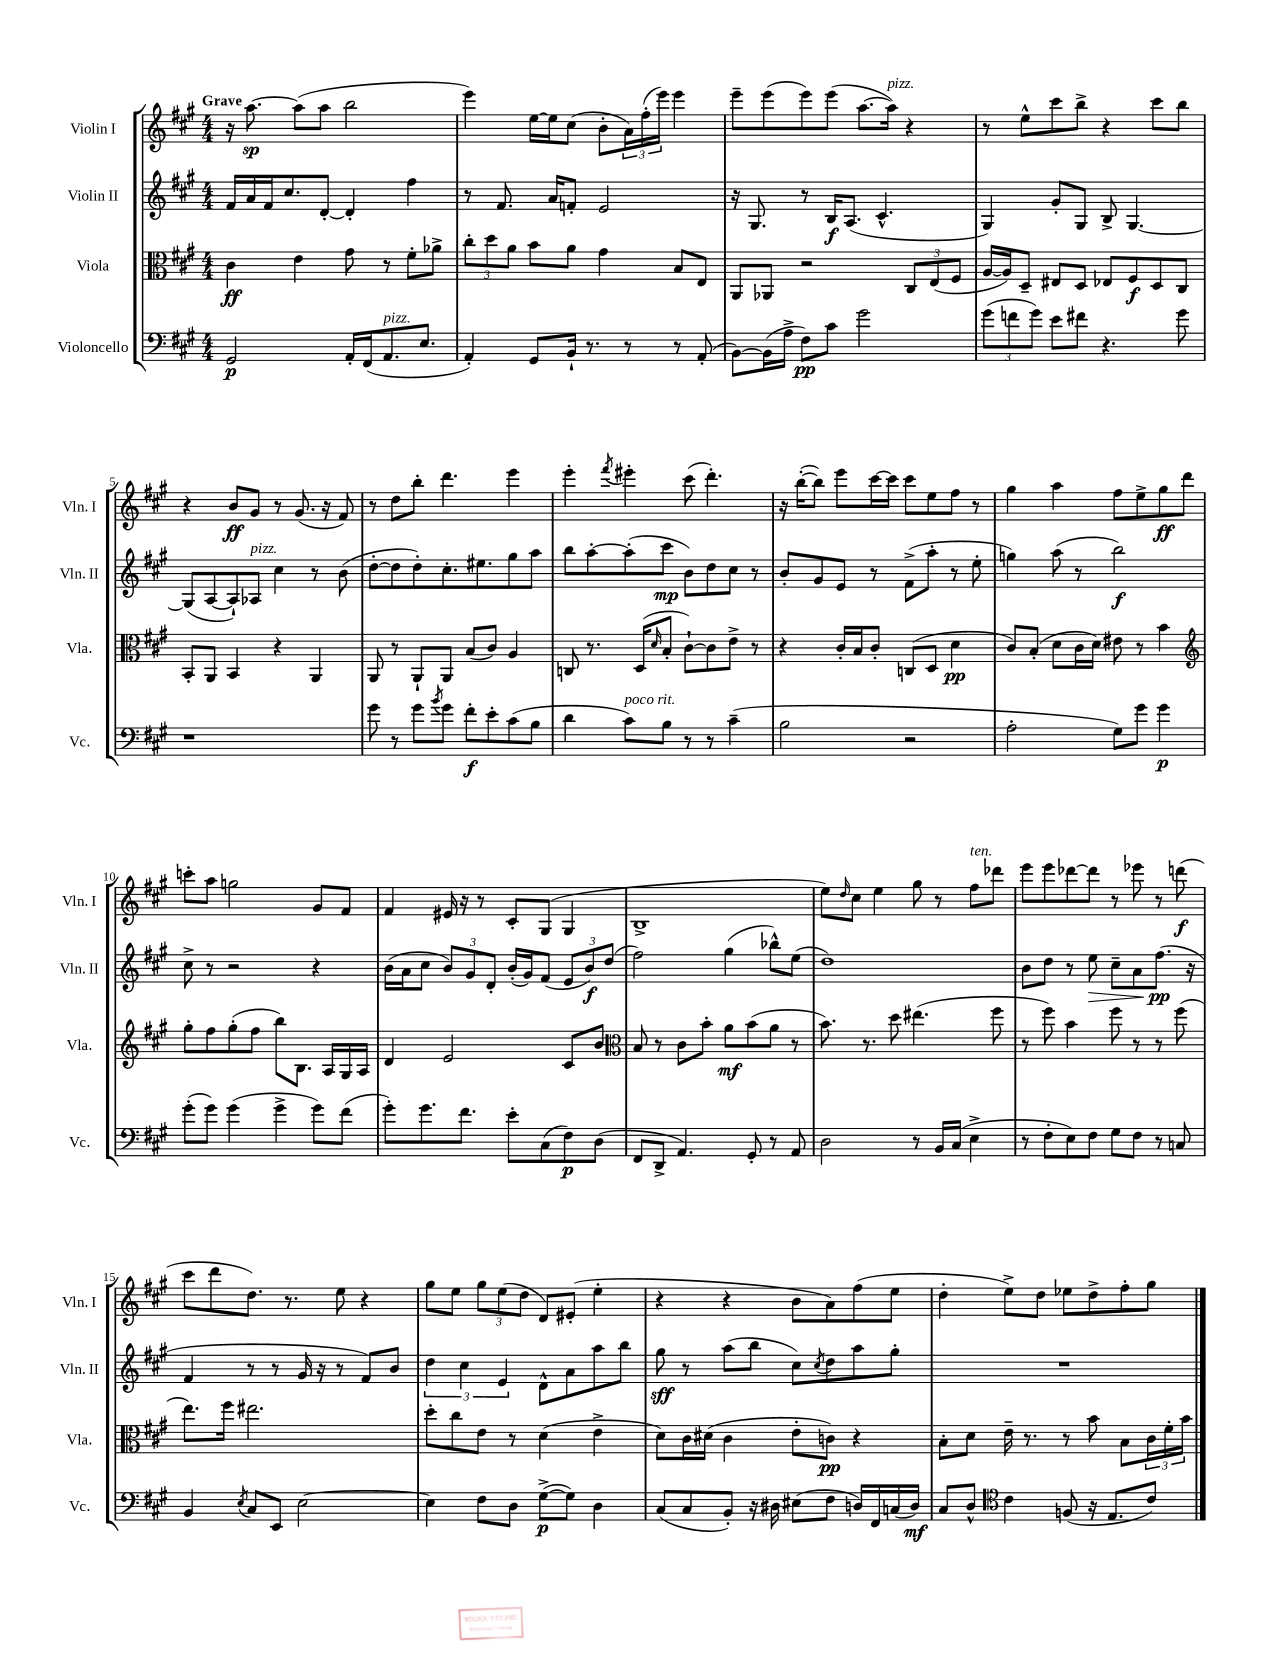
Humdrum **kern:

**kern	**dynam	**kern	**dynam	**kern	**dynam	**kern	**dynam
*part4	*part4	*part3	*part3	*part2	*part2	*part1	*part1
*staff4	*staff4	*staff3	*staff3	*staff2	*staff2	*staff1	*staff1
*I"Violoncello	*	*I"Viola	*	*I"Violin II	*	*I"Violin I	*
*I'Vc.	*	*I'Vla.	*	*I'Vln. II	*	*I'Vln. I	*
*clefF4	*	*clefC3	*	*clefG2	*	*clefG2	*
*k[f#c#g#]	*	*k[f#c#g#]	*	*k[f#c#g#]	*	*k[f#c#g#]	*
*M4/4	*	*M4/4	*	*M4/4	*	*M4/4	*
=1	=1	=1	=1	=1	=1	=1	=1
!	!	!	!	!	!	!LO:TX:a:B:t=Grave	!
2GG#/	p	4c#\	ff	16f#/LL	.	16r	.
.	.	.	.	16a/	.	[8.aa\	sp
.	.	.	.	16f#/J	.	.	.
.	.	.	.	8.cc#/	.	.	.
.	.	4e\	.	.	.	(8aa\L]	.
.	.	.	.	[8d'/J	.	8aa\J	.
16AA'/LL	.	8g#\	.	4d'/]	.	2bb\	.
(16FF#/J	.	.	.	.	.	.	.
!LO:TX:a:i:t=pizz.	!	!	!	!	!	!	!
8.AA/	.	8r	.	.	.	.	.
.	.	8f#'\L	.	4ff#\	.	.	.
8.E/J	.	.	.	.	.	.	.
.	.	8a-X^\J	.	.	.	.	.
=2	=2	=2	=2	=2	=2	=2	=2
4AA'/)	.	12cc#'\L	.	8r	.	4eee\)	.
.	.	12dd\	.	.	.	.	.
.	.	.	.	8.f#/	.	.	.
.	.	12a\J	.	.	.	.	.
8GG#/L	.	8b\L	.	.	.	[16ee\LL	.
.	.	.	.	16a/KL	.	16ee\J]	.
16BB`/Jk	.	8a\J	.	8fn'/J	.	(8cc#\J	.
8.r	.	.	.	.	.	.	.
.	.	4g#\	.	2e/	.	8b'\L	.
8r	.	.	.	.	.	24a\L)	.
.	.	.	.	.	.	(24ff#'\	.
.	.	.	.	.	.	24eee\JJ)	.
8r	.	8B/L	.	.	.	4eee\	.
(8AA'/	.	8E/J	.	.	.	.	.
=3	=3	=3	=3	=3	=3	=3	=3
[8BB\L)	.	8AA/L	.	16r	.	8eee~\L	.
.	.	.	.	8.G#/	.	.	.
(16BB\L]	.	8AA-X/J	.	.	.	(8eee\	.
16A^\JJ	.	.	.	.	.	.	.
8F#\L)	pp	2r	.	8r	.	8eee\)	.
8c#\J	.	.	.	16B/KL	f	(8eee\J	.
.	.	.	.	(8.A/J	.	.	.
2g#\	.	.	.	.	.	[8.aa\L	.
.	.	.	.	4.c#^^/	.	.	.
!	!	!	!	!	!	!LO:TX:a:i:t=pizz.	!
.	.	.	.	.	.	16aa\Jk])	.
.	.	12C#/L	.	.	.	4r	.
.	.	(12E/	.	.	.	.	.
.	.	12F#/J	.	.	.	.	.
=4	=4	=4	=4	=4	=4	=4	=4
(12g#\L	.	[16A/LL	.	4G#/)	.	8r	.
.	.	16A/J])	.	.	.	.	.
12fn\	.	.	.	.	.	.	.
.	.	8D~/J	.	.	.	8ee^^\L	.
12g#\J)	.	.	.	.	.	.	.
8e\L	.	8E#X/L	.	8g#'/L	.	8ccc#\	.
8f#X\J	.	8D/J	.	8G#/J	.	8bb^\J	.
4.r	.	8E-X/L	.	8B^/	.	4r	.
.	.	8F#/	f	[4.G#/	.	.	.
.	.	8D/	.	.	.	8ccc#\L	.
8g#\	.	8C#/J	.	.	.	8bb\J	.
!!LO:LB:g=z
=5	=5	=5	=5	=5	=5	=5	=5
1r	.	8BB'/L	.	(8G#/L]	.	4r	.
.	.	8AA/J	.	[8A/	.	.	.
.	.	4BB/	.	8A`/])	.	8b/L	ff
!	!	!	!	!LO:TX:a:i:t=pizz.	!	!	!
.	.	.	.	8A-X/J	.	8g#/J	.
.	.	4r	.	4cc#\	.	8r	.
.	.	.	.	.	.	(8.g#/	.
.	.	4AA/	.	8r	.	.	.
.	.	.	.	.	.	16r	.
.	.	.	.	(8b\	.	8f#/)	.
=6	=6	=6	=6	=6	=6	=6	=6
8g#\	.	8AA/	.	[8dd'\L	.	8r	.
8r	.	8r	.	8dd\]	.	8dd\L	.
8g#\L	.	8AA`/L	.	8dd'\)	.	8bb'\J	.
8qb/	.	.	.	.	.	.	.
8g#\J	.	8AA/J	.	8.cc#'\	.	4.ddd\	.
8f#'\L	f	(8B/L	.	.	.	.	.
.	.	.	.	8.ee#X\	.	.	.
8e'\	.	8c#/J)	.	.	.	.	.
(8c#\	.	4A/	.	8gg#\	.	4eee\	.
8B\J	.	.	.	8aa\J	.	.	.
=7	=7	=7	=7	=7	=7	=7	=7
4d\	.	8Cn/	.	8bb\L	.	4eee'\	.
.	.	8.r	.	[8aa'\	.	.	.
.	.	.	.	.	.	8qfff#/	.
!LO:TX:a:i:t=poco rit.	!	!	!	!	!	!	!
8c#\L)	.	.	.	(8aa'\]	.	4eee#X'\	.
.	.	(16D/KL	.	.	.	.	.
.	.	16qqd/	.	.	.	.	.
8B\J	.	8B'/J	.	8ccc#\J	mp	.	.
8r	.	[8c#`\L)	.	8b\L)	.	(8ccc#\	.
8r	.	8c#\]	.	8dd\	.	4.ddd'\)	.
(4c#~\	.	8e^\J	.	8cc#\J	.	.	.
.	.	8r	.	8r	.	.	.
=8	=8	=8	=8	=8	=8	=8	=8
2B\	.	4r	.	8b'/L	.	16r	.
.	.	.	.	.	.	([16bb'\KL	.
.	.	.	.	8g#/	.	8bb\J])	.
.	.	16c#'/LL	.	8e/J	.	8eee\L	.
.	.	16B/J	.	.	.	.	.
.	.	8c#'/J	.	8r	.	[16ccc#\L	.
.	.	.	.	.	.	16ccc#\JJ]	.
2r	.	(8Cn/L	.	(8f#^\L	.	8ccc#\L	.
.	.	8D/J	.	8aa'\J	.	8ee\	.
.	.	4d\	pp	8r	.	8ff#\J	.
.	.	.	.	8ee'\	.	8r	.
=9	=9	=9	=9	=9	=9	=9	=9
2A'\	.	8c#/L)	.	4ggn\)	.	4gg#\	.
.	.	(8B'/J	.	.	.	.	.
.	.	8d\L	.	(8aa\	.	4aa\	.
.	.	16c#\L	.	8r	.	.	.
.	.	16d\JJ)	.	.	.	.	.
8G#\L)	.	8e#X\	.	2bb\)	f	8ff#\L	.
8g#\J	.	8r	.	.	.	8ee^\	.
4g#\	p	4b\	.	.	.	8gg#\	ff
.	.	.	.	.	.	8ddd\J	.
!!LO:LB:g=z
=10	=10	=10	=10	=10	=10	=10	=10
*	*	*clefG2	*	*	*	*	*
(8g#'\L	.	8gg#'\L	.	8cc#^\	.	8cccn'\L	.
8g#\J)	.	8ff#\	.	8r	.	8aa\J	.
(4g#\	.	(8gg#'\	.	2r	.	2ggn\	.
.	.	8ff#\J	.	.	.	.	.
4g#^\	.	8bb\L)	.	.	.	.	.
.	.	8.B\J	.	.	.	.	.
8g#\L)	.	.	.	4r	.	8g#/L	.
.	.	16A/LL	.	.	.	.	.
(8f#\J	.	16G#/	.	.	.	8f#/J	.
.	.	16A/JJ	.	.	.	.	.
=11	=11	=11	=11	=11	=11	=11	=11
8g#'\L)	.	4d/	.	(16b\LL	.	4f#/	.
.	.	.	.	16a\J	.	.	.
8.g#\	.	.	.	8cc#\J	.	.	.
.	.	2e/	.	12b/L)	.	16e#X/	.
8.f#\J	.	.	.	.	.	16r	.
.	.	.	.	12g#/	.	.	.
.	.	.	.	.	.	8r	.
.	.	.	.	12d'/J	.	.	.
8e'\L	.	.	.	(16b'/LL	.	8c#'/L	.
.	.	.	.	16g#/J)	.	.	.
(8C#\	.	.	.	(8f#/J	.	(8G#/J	.
8F#\)	p	8c#/L	.	12e/L	.	4G#/	.
.	.	.	.	12b/)	f	.	.
(8D\J	.	8b/J	.	.	.	.	.
.	.	.	.	(12dd/J	.	.	.
=12	=12	=12	=12	=12	=12	=12	=12
*	*	*clefC3	*	*	*	*	*
8FF#/L	.	8B/	.	2ff#\)	.	1B^	.
8DD^/J	.	8r	.	.	.	.	.
4.AA/)	.	8c#\L	.	.	.	.	.
.	.	8b'\J	.	.	.	.	.
.	.	8a\L	mf	(4gg#\	.	.	.
8GG#'/	.	(8b\	.	.	.	.	.
8r	.	8a\J	.	8bb-X^^\L)	.	.	.
8AA/	.	8r	.	(8ee\J	.	.	.
=13	=13	=13	=13	=13	=13	=13	=13
2D\	.	8.b\)	.	1dd)	.	8ee\L)	.
.	.	.	.	.	.	16qqdd/	.
.	.	.	.	.	.	8cc#\J	.
.	.	8.r	.	.	.	.	.
.	.	.	.	.	.	4ee\	.
.	.	8dd\	.	.	.	.	.
8r	.	(4.ee#X\	.	.	.	8gg#\	.
16BB/LL	.	.	.	.	.	8r	.
(16C#/JJ	.	.	.	.	.	.	.
!	!	!	!	!	!	!LO:TX:a:i:t=ten.	!
4E^\	.	.	.	.	.	8ff#\L	.
.	.	8ff#\	.	.	.	8ddd-X\J	.
=14	=14	=14	=14	=14	=14	=14	=14
8r	.	8r	.	8b\L	.	8eee\L	.
8F#'\L	.	8ff#\)	.	8dd\J	.	8eee\	.
8E\)	.	4b\	.	8r	.	[8ddd-X\	.
!	!	!	!	!	!LO:HP:b	!	!
8F#\J	.	.	.	8ee\	>	8ddd-\J]	.
8G#\L	.	8ff#\	.	8cc#~\L	.	8r	.
8F#\J	.	8r	.	8a\	.	8eee-X\	.
8r	.	8r	.	(8.ff#\J	pp	8r	.
8Cn/	.	(8ff#\	.	.	.	(8dddn\	f
.	.	.	.	16r	]	.	.
!!LO:LB:g=z
=15	=15	=15	=15	=15	=15	=15	=15
4BB/	.	8.ee\L)	.	4f#/	.	8ccc#\L	.
.	.	.	.	.	.	8ddd\	.
.	.	16ff#\Jk	.	.	.	.	.
8qE/	.	.	.	.	.	.	.
8C#/L	.	2.ee#X\	.	8r	.	8.dd\J)	.
8EE/J	.	.	.	8r	.	.	.
.	.	.	.	.	.	8.r	.
[2E\	.	.	.	16g#/	.	.	.
.	.	.	.	16r	.	.	.
.	.	.	.	8r	.	8ee\	.
.	.	.	.	8f#/L)	.	4r	.
.	.	.	.	8b/J	.	.	.
=16	=16	=16	=16	=16	=16	=16	=16
4E\]	.	8dd'\L	.	6dd\	.	8gg#\L	.
.	.	8cc#\	.	.	.	8ee\J	.
.	.	.	.	6cc#\	.	.	.
8F#\L	.	8e\J	.	.	.	12gg#\L	.
.	.	.	.	6e/	.	(12ee\	.
8D\J	.	8r	.	.	.	.	.
.	.	.	.	.	.	12dd\J	.
([8G#^\L	p	(4d\	.	8d^^\L	.	8d/L)	.
8G#\J])	.	.	.	8a\	.	(8e#X'/J	.
4D\	.	4e^\	.	8aa\	.	4ee'\	.
.	.	.	.	8bb\J	.	.	.
=17	=17	=17	=17	=17	=17	=17	=17
(8C#/L	.	8d\L)	.	8gg#\	sff	4r	.
8C#/	.	16c#\L	.	8r	.	.	.
.	.	(16d#X\JJ	.	.	.	.	.
8BB'/J)	.	4c#\	.	(8aa\L	.	4r	.
16r	.	.	.	8bb\J	.	.	.
16D#X\	.	.	.	.	.	.	.
(8E#X\L	.	8e'\L	.	8cc#\L)	.	8b\L	.
.	.	.	.	8qcc#/	.	.	.
8F#\J	.	8cn\J)	pp	8dd\	.	8a\)	.
16Dn/LL)	.	4r	.	8aa\	.	(8ff#\	.
16FF#/	.	.	.	.	.	.	.
(16Cn/	.	.	.	8gg#'\J	.	8ee\J	.
16D/JJ)	mf	.	.	.	.	.	.
=18	=18	=18	=18	=18	=18	=18	=18
8C#/L	.	8B'\L	.	1r	.	4dd'\	.
8D^^/J	.	8d\J	.	.	.	.	.
*clefC4	*	*	*	*	*	*	*
4c#\	.	16e~\	.	.	.	8ee^\L)	.
.	.	8.r	.	.	.	.	.
.	.	.	.	.	.	8dd\J	.
(8Fn/	.	8r	.	.	.	8ee-X\L	.
16r	.	8b\	.	.	.	8dd^\	.
8.E/L	.	.	.	.	.	.	.
.	.	8B\L	.	.	.	8ff#'\	.
8c#/J)	.	24c#\L	.	.	.	8gg#\J	.
.	.	24f#'\	.	.	.	.	.
.	.	24b\JJ	.	.	.	.	.
==	==	==	==	==	==	==	==
*-	*-	*-	*-	*-	*-	*-	*-
